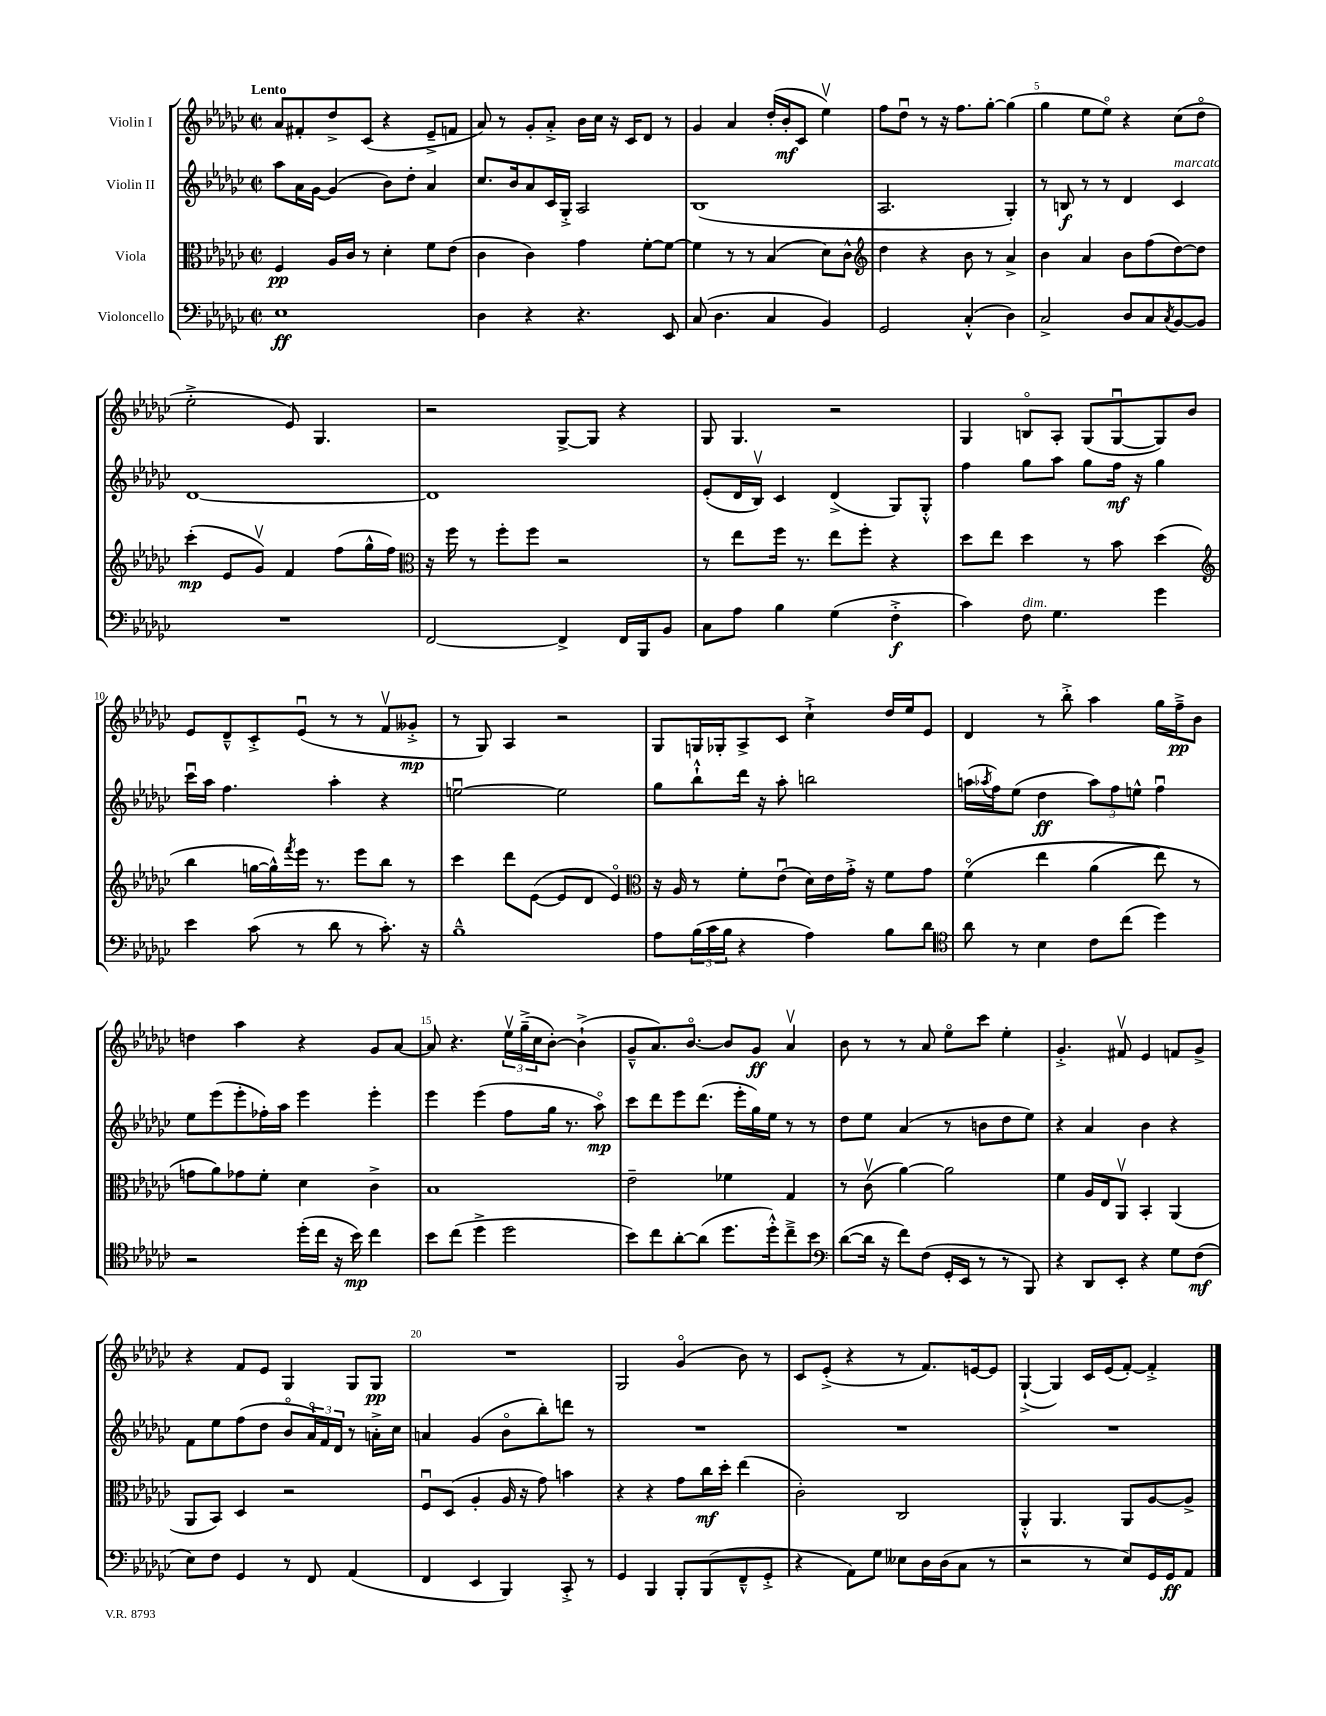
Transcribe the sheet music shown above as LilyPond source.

<<
\new StaffGroup <<
\new Staff = "s0" \with { instrumentName = "Violin I" } {
    \clef treble \key ges \major \defaultTimeSignature \time 2/2 \tempo "Lento"
    aes'8 fis'8-. des''8-> ces'8( r4 ees'8---> f'8 |
    aes'8) r8 ges'8-. aes'8-.-> bes'16 ces''16 r16 ces'16 des'8 r8 |
    ges'4 aes'4 des''16-.( bes'16-.\mf ces'8 ees''4\upbow) |
    f''8 des''8\downbow r8 r16 f''8. ges''8~-. ges''4( |
    ges''4 ees''8 ees''8\flageolet) r4 ces''8( des''8\flageolet |
    ees''2-.-> ees'8) ges4. |
    r2 ges8~-> ges8 r4 |
    ges8 ges4. r2 |
    ges4 b8\flageolet aes8-. ges8( ges8~\downbow ges8) bes'8 |
    ees'8 des'8---^ ces'8-.-> ees'8\downbow( r8 r8 f'8\upbow geses'8-.->\mp |
    r8 ges8) aes4 r2 |
    ges8 g16 ges16-. aes8-> ces'8 ces''4-!-> des''16 ees''16 ees'8 |
    des'4 r8 bes''8-.-> aes''4 ges''16 f''16--->\pp bes'8 |
    d''4 aes''4 r4 ges'8 aes'8~ |
    aes'8 r4. \tuplet 3/2 { ees''16\upbow ges''16--->( ces''16 } bes'8~-.) bes'4-!->( |
    ges'8---^ aes'8.) bes'8.~\flageolet bes'8 ges'8\ff aes'4\upbow |
    bes'8 r8 r8 aes'8 ees''8\flageolet ces'''8 ees''4-. |
    ges'4.-.-> fis'8\upbow ees'4 f'8 ges'8-> |
    r4 f'8 ees'8 ges4 ges8 ges8\pp |
    R1 |
    ges2 ges'4\flageolet( bes'8) r8 |
    ces'8 ees'8-.->( r4 r8 f'8.) e'16~ e'8 |
    ges4~-!->( ges4) ces'16 ees'16( f'8~-.) f'4-.-> \bar "|." |
}
\new Staff = "s1" \with { instrumentName = "Violin II" } {
    \clef treble \key ges \major \defaultTimeSignature \time 2/2
    aes''8 aes'16 ges'16~ ges'4( bes'8) des''8-. aes'4 |
    ces''8. bes'16 aes'8 ces'16 ges16-.-> aes2 |
    bes1( |
    aes2. ges4-.) |
    r8 b8\f r8 r8 des'4 ces'4^\markup { \italic "marcato" } |
    des'1~ |
    des'1 |
    ees'8-.( des'16 bes16\upbow) ces'4 des'4->( ges8) ges8-.-^ |
    f''4 ges''8 aes''8 ges''8 f''16\mf r16 ges''4 |
    ces'''16\downbow aes''16 f''4. aes''4-. r4 |
    e''2~\downbow e''2 |
    ges''8 bes''8-!-^ des'''16 r16 aes''8-. b''2 |
    a''16( \acciaccatura { aes''8 } f''16) ees''8( des''4\ff \tuplet 3/2 { aes''8) f''8 e''8-^ } f''4\downbow |
    ees''8 ees'''8( ees'''8-. fes''16-.) aes''16 ees'''4 ees'''4-. |
    ees'''4 ees'''4( f''8 ges''16 r8. aes''8\flageolet\mp) |
    ces'''8 des'''8 ees'''8 des'''8.( ees'''16-. ges''16) ees''16 r8 r8 |
    des''8 ees''8 aes'4( r8 b'8 des''8 ees''8) |
    r4 aes'4 bes'4 r4 |
    f'8 ees''8 f''8( des''8 bes'8\flageolet \tuplet 3/2 { aes'16\flageolet) f'16 des'16 } r8 a'16-.-> ces''16 |
    a'4 ges'4( bes'8\flageolet bes''8-.) d'''8 r8 |
    R1 |
    R1 |
    R1 \bar "|." |
}
\new Staff = "s2" \with { instrumentName = "Viola" } {
    \clef alto \key ges \major \defaultTimeSignature \time 2/2
    f4\pp aes16 ces'16 r8 des'4-. f'8 ees'8( |
    ces'4 ces'4) ges'4 f'8~-. f'8~ |
    f'4 r8 r8 bes4( des'8) ces'8-^ |
    \clef treble des''4 r4 bes'8 r8 aes'4-> |
    bes'4 aes'4 bes'8 f''8( des''8~) des''8 |
    ces'''4-.\mp( ees'8 ges'8\upbow) f'4 f''8( ges''16-^ f''16) |
    \clef alto r16 f''16 r8 f''8-. f''8 r2 |
    r8 ees''8 f''16 r8. ees''8 f''8-. r4 |
    des''8 ees''8 des''4 r8 bes'8 des''4( |
    \clef treble bes''4 g''16~ g''16-^) \acciaccatura { f'''8 } ees'''16 r8. ees'''8 bes''8 r8 |
    ces'''4 des'''8 ees'8~( ees'8 des'8 ees'4\flageolet) |
    \clef alto r16 aes16 r8 f'8-. ees'8\downbow( des'16) ees'16 ges'16-.-> r16 f'8 ges'8 |
    f'4\flageolet\( ees''4 aes'4( ees''8) r8 |
    g'8 aes'8\) ges'8 f'8-. des'4 ces'4-> |
    bes1 |
    ees'2-- fes'4 ges4 |
    r8 ces'8\upbow( aes'4~) aes'2 |
    f'4 aes16 ees16 aes,8\upbow bes,4-. aes,4( |
    aes,8 bes,8) des4 r2 |
    f8\downbow des8( aes4-. aes16 r16 ges'8) b'4 |
    r4 r4 ges'8 ces''16\mf des''16-. ees''4( |
    ces'2-.) ces2 |
    aes,4-.-^ aes,4. aes,8 aes8~ aes8-> \bar "|." |
}
\new Staff = "s3" \with { instrumentName = "Violoncello" } {
    \clef bass \key ges \major \defaultTimeSignature \time 2/2
    ees1\ff |
    des4 r4 r4. ees,8 |
    ces8( des4. ces4 bes,4) |
    ges,2 ces4-.-^( des4) |
    ces2-> des8 ces8 \acciaccatura { ces8 } bes,8~ bes,8 |
    R1 |
    f,2~ f,4-> f,16 bes,,16 bes,8 |
    ces8 aes8 bes4 ges4( f4-.->\f |
    ces'4) f8^\markup { \italic "dim." } ges4. ges'4 |
    ees'4 ces'8( r8 des'8 r8 ces'8.-.) r16 |
    bes1---^ |
    aes8 \tuplet 3/2 { bes16( ces'16 bes16 } r4 aes4) bes8 des'8 |
    \clef tenor aes'8 r8 bes4 ces'8 ces''8( des''4) |
    r2 des''16-.( ces''16 r16 bes'16\mp) ces''4 |
    bes'8 ces''8( des''4-> des''2 |
    bes'8) ces''8 aes'8~-. aes'8( des''8. des''16-.-^) ces''8---> bes'8 |
    \clef bass des'8~( des'16 r16 f'8) f8( ges,16-. ees,16 r8 r8 bes,,8) |
    r4 des,8 ees,8-. r4 ges8 f8\mf( |
    ees8) f8 ges,4 r8 f,8 aes,4( |
    f,4 ees,4 bes,,4) ces,8-.-> r8 |
    ges,4 bes,,4 bes,,8-. bes,,8( f,8---^ ges,8-.-> |
    r4 aes,8) ges8 eeses8 des16 des16( ces8 r8 |
    r2 r8 ees8) ges,16 ges,16\ff aes,8 \bar "|." |
}
>>
>>
\layout { \context { \Score \override BarNumber.break-visibility = ##(#f #t #t) barNumberVisibility = #(every-nth-bar-number-visible 5) } }
